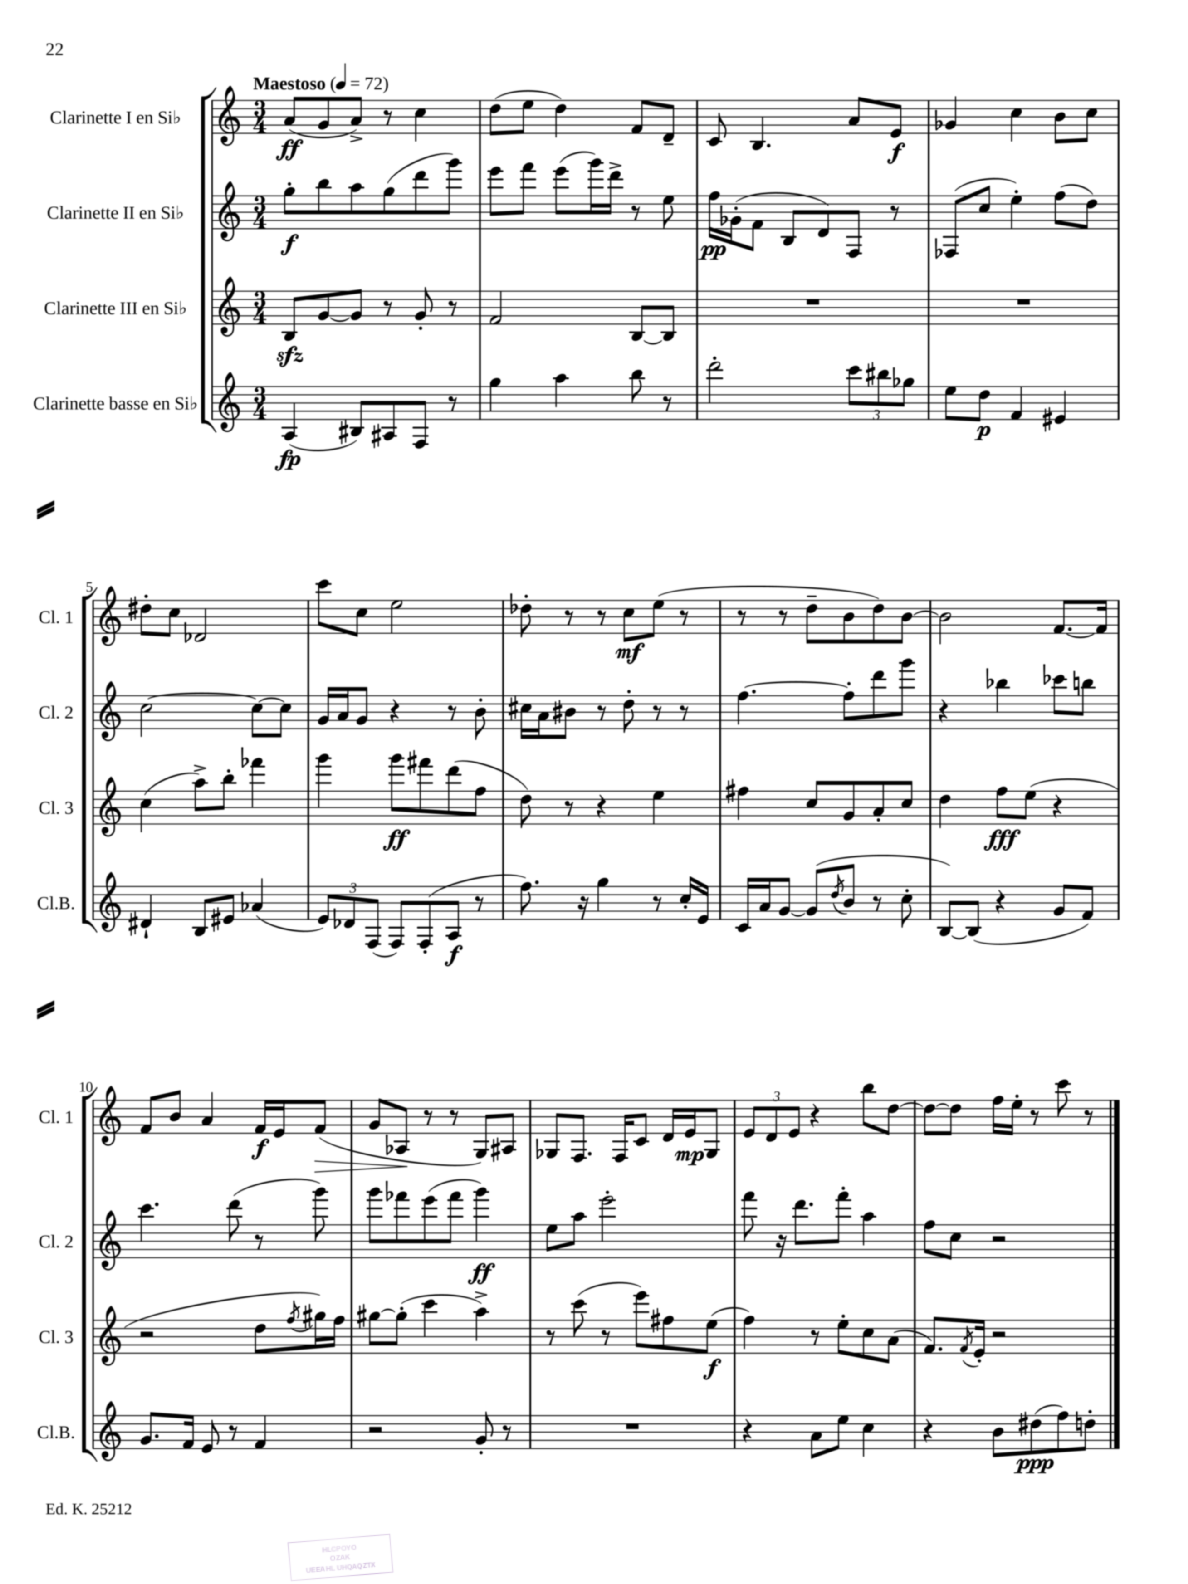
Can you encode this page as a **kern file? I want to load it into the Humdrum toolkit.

**kern	**dynam	**kern	**dynam	**kern	**dynam	**kern	**dynam
*part4	*part4	*part3	*part3	*part2	*part2	*part1	*part1
*staff4	*staff4	*staff3	*staff3	*staff2	*staff2	*staff1	*staff1
*I"Clarinette basse en Si♭	*	*I"Clarinette III en Si♭	*	*I"Clarinette II en Si♭	*	*I"Clarinette I en Si♭	*
*I'Cl.B.	*	*I'Cl. 3	*	*I'Cl. 2	*	*I'Cl. 1	*
*clefG2	*	*clefG2	*	*clefG2	*	*clefG2	*
*k[]	*	*k[]	*	*k[]	*	*k[]	*
*M3/4	*	*M3/4	*	*M3/4	*	*M3/4	*
*MM72	*	*MM72	*	*MM72	*	*MM72	*
=1	=1	=1	=1	=1	=1	=1	=1
!	!	!	!	!	!	!LO:TX:a:B:t=Maestoso	!
(4A/	fp	8Bzz/L	.	8gg'\L	f	(8a/L	ff
.	.	[8g/	.	8bb\	.	8g/	.
8B#X/L)	.	8g/J]	.	8aa\	.	8a^/J)	.
8A#X/	.	8r	.	(8gg\	.	8r	.
8F/J	.	8g'/	.	8ddd\	.	4cc\	.
8r	.	8r	.	8ggg\J)	.	.	.
=2	=2	=2	=2	=2	=2	=2	=2
4gg\	.	2f/	.	8eee\L	.	(8dd\L	.
.	.	.	.	8fff\J	.	8ee\J	.
4aa\	.	.	.	(8eee\L	.	4dd\)	.
.	.	.	.	16ggg\L)	.	.	.
.	.	.	.	16ddd^\JJ	.	.	.
8bb\	.	[8B/L	.	8r	.	8f/L	.
8r	.	8B/J]	.	8ee\	.	8d~/J	.
=3	=3	=3	=3	=3	=3	=3	=3
2ddd'\	.	2.r	.	16ff\LL	pp	8c/	.
.	.	.	.	(16g-X'\J	.	.	.
.	.	.	.	8f\J	.	4.B/	.
.	.	.	.	8B/L	.	.	.
.	.	.	.	8d/)	.	.	.
12ccc\L	.	.	.	8F/J	.	8a/L	.
12bb#X\	.	.	.	.	.	.	.
.	.	.	.	8r	.	8e/J	f
12gg-X\J	.	.	.	.	.	.	.
=4	=4	=4	=4	=4	=4	=4	=4
8ee\L	.	2.r	.	(8F-X/L	.	4g-X/	.
8dd\J	p	.	.	8cc/J	.	.	.
4f/	.	.	.	4ee'\)	.	4cc\	.
4e#X/	.	.	.	(8ff\L	.	8b\L	.
.	.	.	.	8dd\J)	.	8cc\J	.
!!LO:LB:g=z
=5	=5	=5	=5	=5	=5	=5	=5
4d#X`/	.	(4cc\	.	[2cc\	.	8dd#X'\L	.
.	.	.	.	.	.	8cc\J	.
8B/L	.	8aa^\L)	.	.	.	2d-X/	.
8e#X/J	.	8bb'\J	.	.	.	.	.
(4a-X/	.	4fff-X\	.	8cc\L_	.	.	.
.	.	.	.	8cc\J]	.	.	.
=6	=6	=6	=6	=6	=6	=6	=6
12e/L)	.	4ggg\	.	16g/LL	.	8ccc\L	.
.	.	.	.	16a/J	.	.	.
12d-X/	.	.	.	.	.	.	.
.	.	.	.	8g/J	.	8cc\J	.
(12F/J	.	.	.	.	.	.	.
8F/L)	.	8ggg\L	ff	4r	.	2ee\	.
(8F'/	.	8fff#X\	.	.	.	.	.
8A/J	f	(8ddd\	.	8r	.	.	.
8r	.	8ff\J	.	8b'\	.	.	.
=7	=7	=7	=7	=7	=7	=7	=7
8.ff\)	.	8dd\)	.	16cc#X\LL	.	8dd-X'\	.
.	.	.	.	16a\J	.	.	.
.	.	8r	.	8b#X\J	.	8r	.
16r	.	.	.	.	.	.	.
4gg\	.	4r	.	8r	.	8r	.
.	.	.	.	8dd'\	.	8cc\L	mf
8r	.	4ee\	.	8r	.	(8ee\J	.
16cc'/LL	.	.	.	8r	.	8r	.
16e/JJ	.	.	.	.	.	.	.
=8	=8	=8	=8	=8	=8	=8	=8
16c/LL	.	4ff#X\	.	[4.ff\	.	8r	.
16a/J	.	.	.	.	.	.	.
[8g/J	.	.	.	.	.	8r	.
(8g/L]	.	8cc/L	.	.	.	8dd~\L	.
8qdd/	.	.	.	.	.	.	.
8b/J	.	8g/	.	8ff'\L]	.	8b\	.
8r	.	8a'/	.	8ddd\	.	8dd\)	.
8cc'\	.	8cc/J	.	8ggg\J	.	[8b\J	.
=9	=9	=9	=9	=9	=9	=9	=9
[8B/L)	.	4dd\	.	4r	.	2b\]	.
(8B/J]	.	.	.	.	.	.	.
4r	.	8ff\L	fff	4bb-X\	.	.	.
.	.	(8ee\J	.	.	.	.	.
8g/L	.	4r	.	8ccc-X\L	.	[8.f/L	.
8f/J)	.	.	.	8bbn\J	.	.	.
.	.	.	.	.	.	16f/Jk]	.
!!LO:LB:g=z
=10	=10	=10	=10	=10	=10	=10	=10
8.g/L	.	2r	.	4.ccc\	.	8f/L	.
.	.	.	.	.	.	8b/J	.
16f/Jk	.	.	.	.	.	.	.
8e/	.	.	.	.	.	4a/	.
8r	.	.	.	(8ddd\	.	.	.
4f/	.	8dd\L	.	8r	.	16f/LL	f
.	.	.	.	.	.	16e/J	.
.	.	8qff/	.	.	.	.	.
!	!	!	!	!	!	!	!LO:HP:b
.	.	16gg#X\L)	.	8ggg\)	.	(8f/J	>
.	.	16ff\JJ	.	.	.	.	.
=11	=11	=11	=11	=11	=11	=11	=11
2r	.	[8gg#X\L	.	8ggg\L	.	8g/L	.
.	.	(8gg#'\J]	.	8fff-X\	.	8A-X/J	.
.	.	4ccc\	.	(8eee\	.	8r	]
.	.	.	.	8fff-\J	.	8r	.
8g'/	.	4aa^\)	.	4ggg\)	ff	8G/L)	.
8r	.	.	.	.	.	8A#X/J	.
=12	=12	=12	=12	=12	=12	=12	=12
2.r	.	8r	.	8ee\L	.	8G-X/L	.
.	.	(8ccc\	.	8aa\J	.	8.F/J	.
.	.	8r	.	2eee'\	.	.	.
.	.	.	.	.	.	16F/KL	.
.	.	8eee\L)	.	.	.	8c/J	.
.	.	8ff#X\	.	.	.	16d/LL	.
.	.	.	.	.	.	16e/J	mp
.	.	(8ee\J	f	.	.	8G-/J	.
=13	=13	=13	=13	=13	=13	=13	=13
4r	.	4ff\)	.	8fff\	.	12e/L	.
.	.	.	.	.	.	12d/	.
.	.	.	.	16r	.	.	.
.	.	.	.	.	.	12e/J	.
.	.	.	.	8.ddd\L	.	.	.
8a\L	.	8r	.	.	.	4r	.
8ee\J	.	8ee'\L	.	8fff'\J	.	.	.
4cc\	.	8cc\	.	4aa\	.	8bb\L	.
.	.	(8a\J	.	.	.	[8dd\J	.
=14	=14	=14	=14	=14	=14	=14	=14
4r	.	8.f/L)	.	8ff\L	.	8dd\L_	.
.	.	.	.	8cc\J	.	8dd\J]	.
.	.	8qf/	.	.	.	.	.
.	.	16e'/Jk	.	.	.	.	.
8b\L	.	2r	.	2r	.	16ff\LL	.
.	.	.	.	.	.	16ee'\JJ	.
(8dd#X\	ppp	.	.	.	.	8r	.
8ff\)	.	.	.	.	.	8ccc\	.
8ddn'\J	.	.	.	.	.	8r	.
==	==	==	==	==	==	==	==
*-	*-	*-	*-	*-	*-	*-	*-
